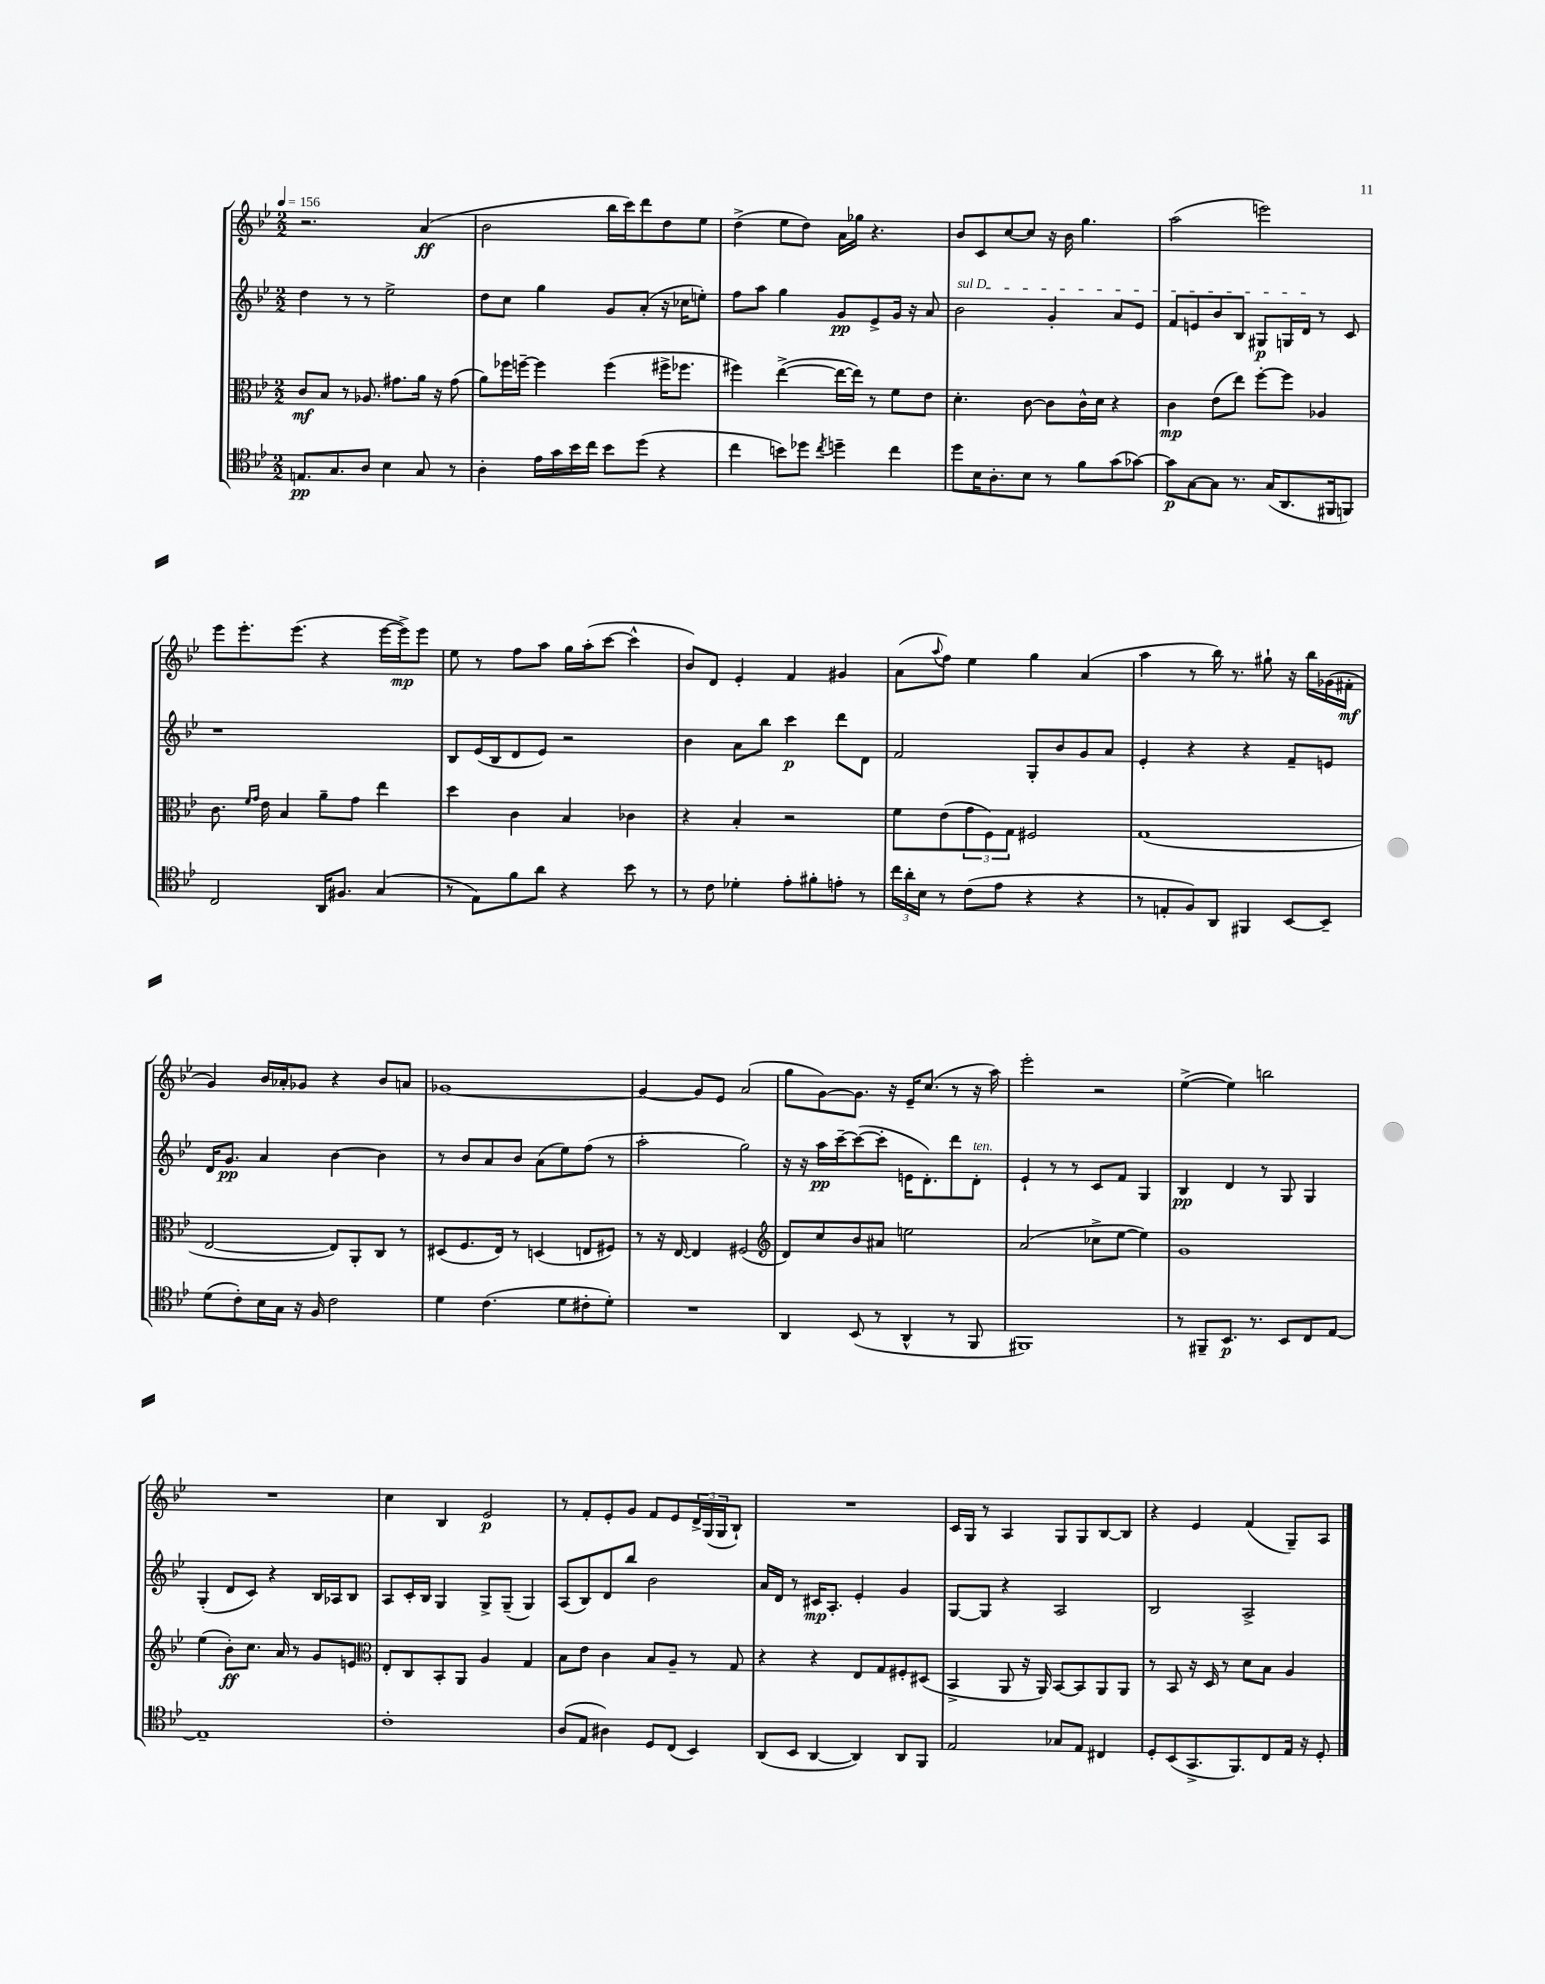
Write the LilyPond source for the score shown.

<<
\new StaffGroup <<
\new Staff = "s0" {
    \clef treble \key bes \major \numericTimeSignature \time 2/2 \tempo 4 = 156
    r2. a'4\ff( |
    bes'2 bes''16 c'''16) d'''8 d''8 ees''8 |
    d''4->( ees''8 d''8) a'16 ges''16 r4. |
    bes'8 c'8 c''8~ c''8 r16 bes'16 g''4. |
    a''2( e'''2) |
    ees'''8 ees'''8.-. ees'''8.( r4 ees'''16~ ees'''16->\mp) ees'''8 |
    ees''8 r8 f''8 a''8 g''16 a''16-.( c'''8~ c'''4-^ |
    bes'8) d'8 ees'4-. f'4 gis'4 |
    a'8( \appoggiatura { a''8 } f''8) ees''4 g''4 a'4( |
    a''4 r8 bes''16) r8. gis''8-! r16 bes''16 ges'16( fis'16-.\mf |
    g'4) bes'16 aes'16-. ges'8 r4 bes'8 a'8 |
    ges'1~ |
    ges'4~ ges'8 ees'8 a'2( |
    g''8 g'8~) g'8. r16 ees'16-- c''8.( r8 r16 a''16) |
    ees'''2-. r2 |
    ees''4~->( ees''4) b''2 |
    R1 |
    c''4 bes4 ees'2\p |
    r8 f'8-. ees'8-. g'8 f'8 ees'8 \tuplet 3/2 { d'16-> g16( g16 } bes8-!) |
    R1 |
    c'16 g16 r8 a4 g8 g8 bes8~ bes8 |
    r4 ees'4 f'4( g8--) a8 \bar "|." |
}
\new Staff = "s1" {
    \clef treble \key bes \major \numericTimeSignature \time 2/2
    d''4 r8 r8 ees''2-> |
    d''8 c''8 g''4 g'8 a'8-.( r16 ces''16 e''8-.) |
    f''8 a''8 g''4 g'8\pp ees'8-> g'16 r16 a'8 |
    \once \override TextSpanner.bound-details.left.text = \markup { \italic "sul D" } bes'2\startTextSpan g'4-. a'8 ees'8 |
    f'8 e'8 bes'8 bes8 gis8\p g16 d'16\stopTextSpan r8 c'8 |
    r1 |
    bes8 ees'16( bes16 d'8 ees'8) r2 |
    bes'4 a'8 bes''8 c'''4\p d'''8 d'8 |
    f'2 g8-. bes'8 g'8 a'8 |
    ees'4-. r4 r4 f'8-- e'8 |
    d'16 g'8.\pp a'4 bes'4~ bes'4 |
    r8 bes'8 a'8 bes'8 a'8( ees''8) f''8( r8 |
    a''2-. g''2) |
    r16 r16 a''16\pp c'''16~-- c'''8~( c'''8-. e'16 d'8.-.) d'''8 d'8-.^\markup { \italic "ten." } |
    ees'4-! r8 r8 c'8 f'8 g4 |
    bes4\pp d'4 r8 g8 g4 |
    g4-.( d'8 c'8) r4 bes16 aes16 bes8 |
    a8 c'16-. bes16 g4 g8-> g8--( g4) |
    a8( bes8) d'8 bes''8 bes'2 |
    a'16 d'16 r8 cis'16\mp a8.-. ees'4-. g'4 |
    g8~ g8 r4 a2 |
    bes2 a2-> \bar "|." |
}
\new Staff = "s2" {
    \clef alto \key bes \major \numericTimeSignature \time 2/2
    c'8\mf bes8 r8 aes8. gis'8. a'16 r16 gis'8( |
    a'8) fes''16 f''16~-- f''4 f''4( fis''16-> fes''8. |
    fis''4) ees''4~->( ees''16~ ees''16) r8 f'8 ees'8 |
    d'4.-. c'8~ c'8 c'16-^ d'16 r4 |
    c'4\mp ees'8( ees''8) f''8~-. f''8 aes4 |
    c'8. \grace { f'16 g'16 } ees'16 bes4 a'8-- g'8 ees''4 |
    d''4 c'4 bes4 ces'4 |
    r4 bes4-. r2 |
    f'8 ees'8( \tuplet 3/2 { g'8 f8) g8 } fis2 |
    g1( |
    ees2~ ees8) a,8-. c8 r8 |
    dis8( f8. ees16) r8 d4( e8 fis8) |
    r8 r16 ees16~ ees4 fis2( |
    \clef treble d'8) c''8 bes'8 ais'8 e''2 |
    a'2( ces''8-> ees''8~ ees''4) |
    g'1 |
    ees''4( bes'8-.\ff) c''8. a'16 r8 g'8 e'8 |
    \clef alto ees8-. c8 bes,8-. a,8 a4 g4 |
    bes8 ees'8 c'4 bes8 a8-- r8 g8 |
    r4 r4 ees8 g8 fis8-. dis8( |
    bes,4-> a,8 r16 a,16) bes,8~ bes,8 a,8 a,8 |
    r8 bes,8 r16 d16 r8 d'8 bes8 a4 \bar "|." |
}
\new Staff = "s3" {
    \clef tenor \key bes \major \numericTimeSignature \time 2/2
    e8.\pp g8. a8 bes4 g8 r8 |
    a4-. ees'16 g'16 bes'16 c''16 bes'8 d''8( r4 |
    c''4 b'8) des''8 \acciaccatura { c''8 } d''4-- c''4 |
    d''8 bes16 a8.-. bes8 r8 f'8 g'8( ges'8~) |
    ges'8\p g8~ g8 r8. g16( a,8. fis,16 f,8) |
    c2 a,16 fis8. g4( |
    r8 ees8) f'8 a'8 r4 bes'8 r8 |
    r8 c'8 des'4-. ees'8-. fis'8-. e'8-. r8 |
    \tuplet 3/2 { c''16 a'16-. bes16 } r8 c'8( ees'8 r4 r4 |
    r8 e8-. f8) a,8 fis,4 bes,8~ bes,8-- |
    d'8( c'8-.) bes16 g16 r16 f16 c'2 |
    d'4 c'4.( d'8 cis'8-. d'8-.) |
    R1 |
    a,4 bes,8( r8 a,4-^ r8 f,8 |
    fis,1) |
    r8 fis,8-- bes,8.\p r8. bes,8 c8 ees8~ |
    ees1-- |
    c'1-. |
    a8( ees8 ais4) d8 c8( bes,4) |
    a,8( bes,8 a,4~ a,4) a,8 f,8 |
    ees2 ges8 ees8 cis4 |
    d8-. bes,8( g,8.-> f,8.) c8 ees16 r16 d8-. \bar "|." |
}
>>
>>
\layout { \context { \Score \remove "Bar_number_engraver" } }
